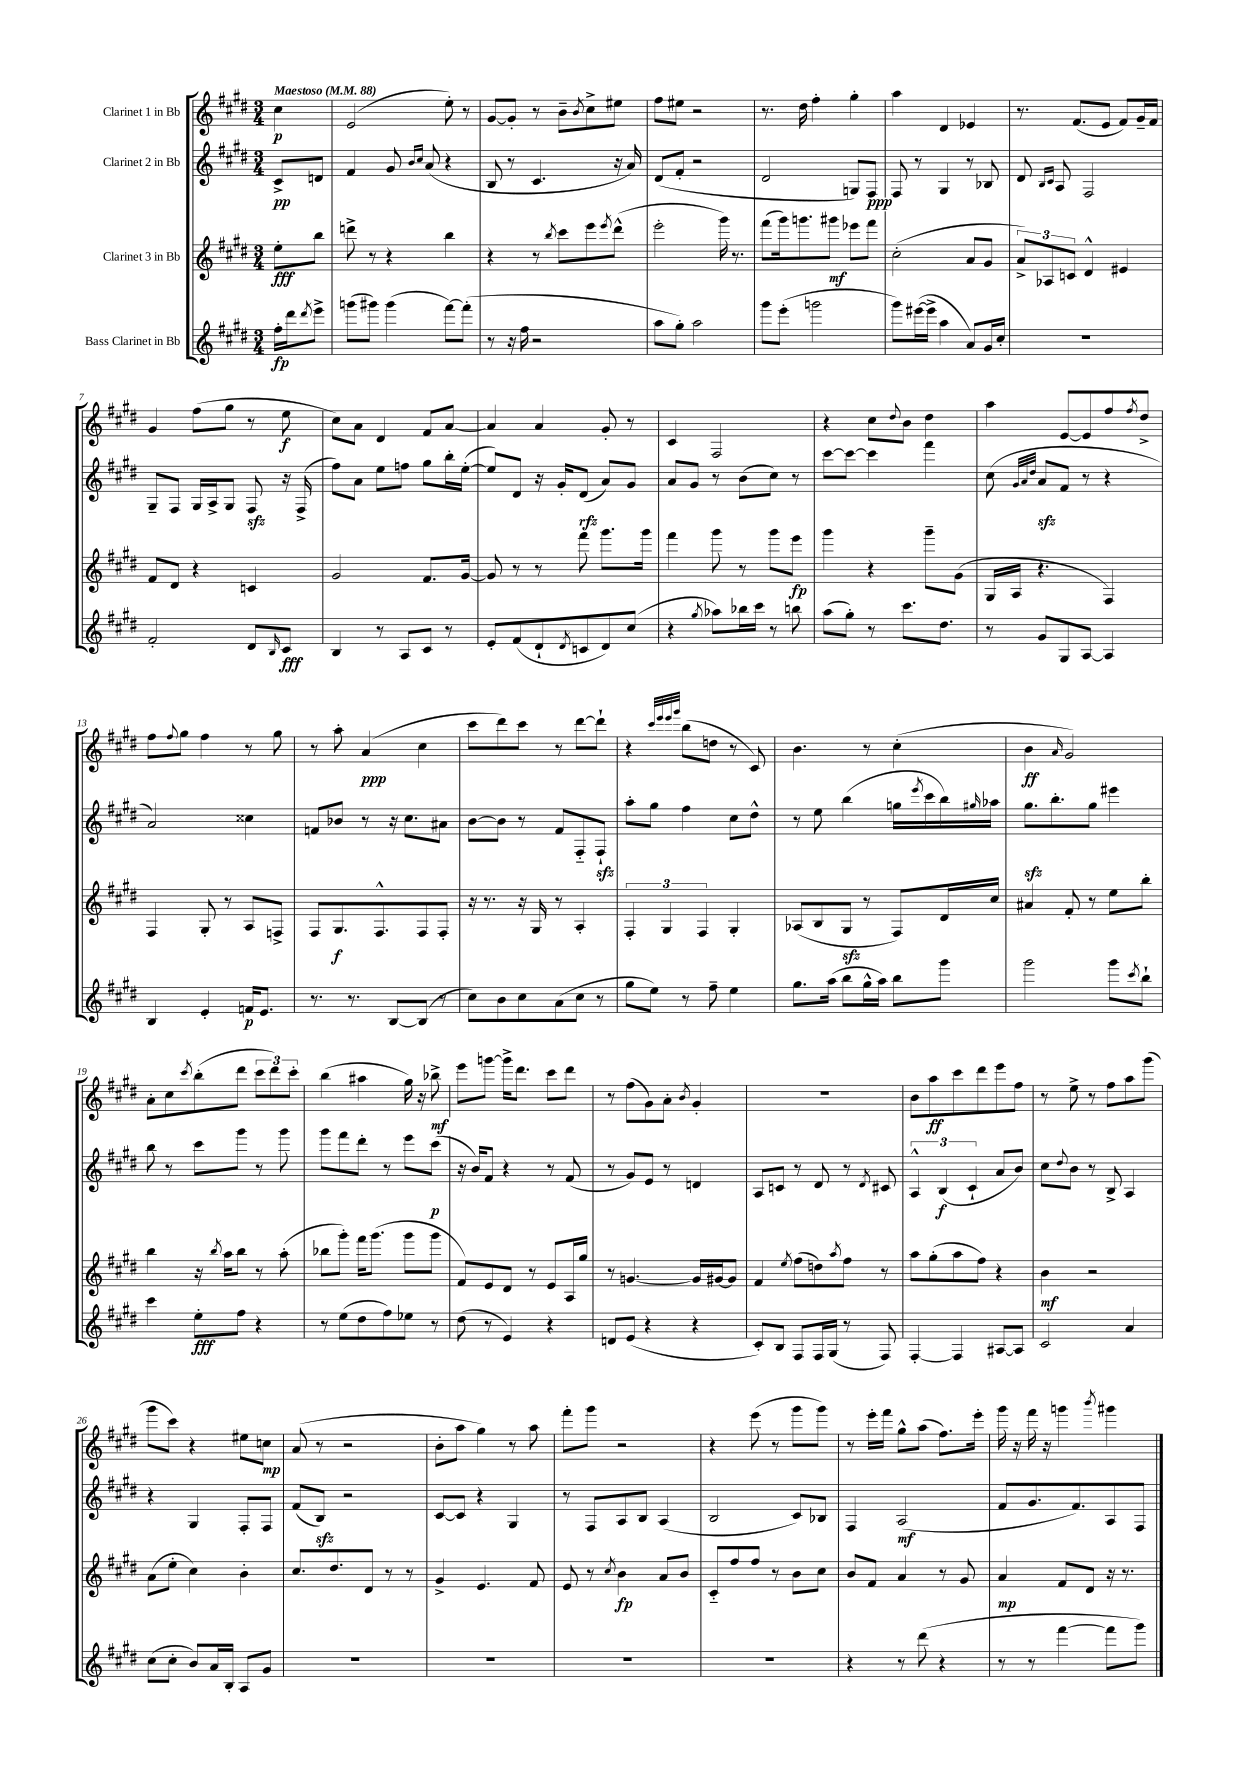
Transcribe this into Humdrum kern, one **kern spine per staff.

**kern	**kern	**kern	**kern
*staff4	*staff3	*staff2	*staff1
*clefG2	*clefG2	*clefG2	*clefG2
*k[f#c#g#d#]	*k[f#c#g#d#]	*k[f#c#g#d#]	*k[f#c#g#d#]
*M3/4	*M3/4	*M3/4	*M3/4
*MM88	*MM88	*MM88	*MM88
16ff#'	8ee'	8c#^	4cc#
16ddd#	.	.	.
8qddd#	.	.	.
8eee^	8bb	8d	.
=	=	=	=
(8ggg	8ddd^	4f#	(2e
8ggg#)	8r	.	.
(4ggg#	4r	8g#	.
.	.	16qqb	.
.	.	16qqcc#	.
.	.	(8a	.
[8fff#)	4bb	4r	8ee')
(8fff#']	.	.	8r
=	=	=	=
8r	4r	8B	[8g#
16r	.	8r	8g#']
16ff#	.	.	.
2r	8r	4.c#	8r
.	8qbb	.	.
.	8ccc#	.	8b~
.	.	.	8qb
.	8eee	.	8cc#^
.	8qeee	.	.
.	(8ddd#^^	16r	8ee#
.	.	16a)	.
=	=	=	=
8aa	2eee'	(8d#	8ff#
8gg#')	.	8f#'	8ee#
2aa	.	2r	2r
.	16ggg#)	.	.
.	8.r	.	.
=	=	=	=
8ggg#	(8fff#	2d#	8.r
(8eee'	16ggg#)	.	.
.	8.ggg	.	16dd#
2ggg	.	.	4ff#'
.	8ggg#	.	.
.	8eee-	8G)	4gg#'
.	8fff#	8F#	.
=	=	=	=
8ggg#)	(2cc#'	8F#	4aa
([16eee#	.	8r	.
16eee#^]	.	.	.
4aa	.	4G#	4d#
8a)	8a	8r	4e-
16g#	8g#	8B-	.
16cc#'	.	.	.
=	=	=	=
2.r	12a^)	8d#	8.r
.	12A-	.	.
.	.	16qqB	.
.	.	16qqc#	.
.	.	8A	.
.	12c	.	.
.	.	.	(8.f#
.	4d#^^	2F#	.
.	.	.	8e
.	4e#	.	8f#)
.	.	.	16g#~
.	.	.	16f#
=	=	=	=
2f#'	8f#	8G#~	4g#
.	8d#	8F#	.
.	4r	16G#	(8ff#
.	.	16A^	.
.	.	8G#	8gg#
8d#	4c	8F#	8r
16qqB	.	.	.
8c#	.	16r	8ee
.	.	(16F#^	.
=	=	=	=
4B	2g#	8ff#)	8cc#)
.	.	8a	8a
8r	.	8ee	4d#
8A	.	8ff	.
8c#	8.f#	8gg#	8f#
8r	.	16bb'	[8a
.	[16g#	([16ee'	.
=	=	=	=
8e'	8g#]	8ee])	4a]
(8f#	8r	8d#	.
8d#`	8r	16r	4a
.	.	16g#'	.
8qd#	.	.	.
8c	8fff#	(8d#	.
8d#)	8.ggg#	8a)	8g#'
(8cc#	.	8g#	8r
.	16ggg#	.	.
=	=	=	=
4r	4fff#	8a	4c#
.	.	8g#	.
8qgg#	.	.	.
8aa-)	8ggg#	8r	2F#
16bb-	8r	(8b	.
16ccc#	.	.	.
8r	8ggg#	8cc#)	.
8bb	8eee	8r	.
=	=	=	=
(8aa	4ggg#	[8ccc#	4r
8gg#')	.	8ccc#_	.
8r	4r	4ccc#]	8cc#
.	.	.	8qqdd#
8.ccc#	.	.	8b
.	8ggg#~	4fff#	4dd#
8.dd#	.	.	.
.	(8g#	.	.
=	=	=	=
8r	16G#	(8cc#	4aa
.	16A	.	.
.	.	32qqg#	.
.	.	32qqa	.
.	.	32qqdd#	.
8g#	4.r	8a	.
8G#	.	8f#	[8e
[8A	.	8r	8e]
4A]	4F#)	4r	8ff#
.	.	.	8qff#
.	.	.	8dd#^
=	=	=	=
4B	4F#	2a)	8ff#
.	.	.	8qqff#
.	.	.	8gg#
4e'	8G#'	.	4ff#
.	8r	.	.
16f	8A	4cc##	8r
8.e	.	.	.
.	8F^	.	8gg#
=	=	=	=
8.r	8F#	8f	8r
.	8.G#	8b-	8aa'
8.r	.	.	.
.	.	8r	(4a
.	8.F#^^	.	.
[8B	.	16r	.
.	.	8.cc#	.
(8B]	8F#	.	4cc#
8r	8F#'	8a#	.
=	=	=	=
8cc#)	16r	[8b	8ccc#
.	8.r	.	.
8b	.	8b]	8ddd#)
8cc#	16r	8r	8ccc#
.	16G#	.	.
(8a	8r	8f#	8r
8cc#	4A'	8F#'~	[8ddd#
8r	.	8F#`	8ddd#`]
=	=	=	=
8gg#	6F#'	8aa'	4r
8ee)	.	8gg#	.
.	6G#	.	.
.	.	.	32qqccc#
.	.	.	32qqeee
.	.	.	32qqeee
.	.	.	32qqggg#
8r	.	4ff#	(8bb
.	6F#	.	.
8ff#~	.	.	8dd
4ee	4G#'	8cc#	8r
.	.	8dd#^^	8c#)
=	=	=	=
8.gg#	(8A-	8r	4.b
.	8B	8ee	.
(16aa	.	.	.
8bb	8G#	(4bb	.
16gg#^^	8r	.	8r
16aa)	.	.	.
8bb	8F#)	16gg	(4cc#'
.	.	8qeee	.
.	.	16ccc#	.
8ggg#	16d#	16bb)	.
.	.	16qqgg#	.
.	16cc#	16aa-	.
=	=	=	=
2ggg#	4a#	8.gg#	4b
.	.	8.bb'	.
.	.	.	16qqa
.	8f#'	.	2g#)
.	8r	8gg#	.
8ggg#	8ee	4eee#	.
8qccc#	.	.	.
8bb`	8bb'	.	.
=	=	=	=
4ccc#	4bb	8bb	8a'
.	.	8r	8cc#
.	.	.	8qccc#
8ee'	16r	8ccc#	(8bb'
.	8qbb	.	.
.	16aa	.	.
8ff#	8bb	8ggg#	8ddd#
4r	8r	8r	12ccc#
.	.	.	12ddd#)
.	(8aa'	8ggg#	.
.	.	.	12ccc#'
=	=	=	=
8r	8bb-	8ggg#	(4bb
(8ee	8ggg#')	8fff#	.
8dd#	16fff#	8ddd#'	4aa#
.	(8.ggg#	.	.
8ff#)	.	8r	.
8ee-	8ggg#	8eee	16gg#)
.	.	.	16r
8r	8ggg#	(8ccc#	8bb-^
=	=	=	=
(8dd#	8f#)	16r	8eee
.	.	16b)	.
8r	8e	8f#	[8ggg
4e)	8d#	4r	16ggg^]
.	.	.	8.ddd#
.	8r	.	.
4r	8e	8r	8ccc#
.	16A	(8f#	8ddd#
.	16gg#	.	.
=	=	=	=
8d	8r	8r	8r
(8e	[4.g	8g#)	(8ff#
4r	.	8e	8g#)
.	.	8r	8a'
.	.	.	8qb
4r	16g]	4d	4g#'
.	[16g#	.	.
.	8g#]	.	.
=	=	=	=
8c#')	4f#	8A	2.r
8B	.	8c	.
.	8qee	.	.
8F#	(8ff#	8r	.
16F#	8dd)	8d#	.
(16G#	.	.	.
.	8qaa	.	.
8r	8ff#	8r	.
.	.	8qd#	.
8F#)	8r	8c#	.
=	=	=	=
[4F#'	8aa	6A^^	8b
.	(8gg#'	.	8aa
.	.	(6B	.
4F#]	8aa	.	8ccc#
.	.	6c#`	.
.	8ff#)	.	8ddd#
[8A#	4r	8a	8eee
8A#]	.	8b)	8ff#
=	=	=	=
2c#	4b	8cc#	8r
.	.	8qqdd#	.
.	.	8b	8ee^
.	2r	8r	8r
.	.	8B^	8ff#
4a	.	4A	8aa
.	.	.	(8ggg#
=	=	=	=
(8cc#	(8a	4r	8ggg#
8cc#'	8ee'	.	8ccc#)
8b)	4cc#)	4G#	4r
16a	.	.	.
16B'	.	.	.
8A	4b'	8F#'	8ee#
8g#	.	8F#	8cc
=	=	=	=
2.r	8.cc#	(8f#	(8a
.	.	8B)	8r
.	8.dd#	.	.
.	.	2r	2r
.	8d#	.	.
.	8r	.	.
.	8r	.	.
=	=	=	=
2.r	4g#^	[8c#	8b'
.	.	8c#]	8aa
.	4.e	4r	4gg#)
.	.	4G#	8r
.	8f#	.	8aa
=	=	=	=
2.r	8e	8r	8fff#'
.	8r	8F#	8ggg#
.	8qcc#	.	.
.	4b	8A	2r
.	.	8B	.
.	8a	(4A	.
.	8b	.	.
=	=	=	=
2.r	8c#'~	2B	4r
.	8ff#	.	.
.	8ff#	.	(8eee
.	8r	.	8r
.	8b	8c#)	8ggg#
.	8cc#	8B-	8ggg#)
=	=	=	=
4r	8b	4F#	8r
.	8f#	.	16eee'
.	.	.	16fff#
8r	4a	(2A	8gg#^^
(8ddd#	.	.	(8aa
4r	8r	.	8.ff#)
.	8g#	.	.
.	.	.	16eee'
=	=	=	=
8r	4a	8f#	16ggg#
.	.	.	16r
8r	.	8.g#	16fff#
.	.	.	16r
[4fff#	8f#	.	4ggg
.	.	8.f#)	.
.	8d#	.	.
.	.	.	8qbbb
8fff#]	16r	8A	4ggg#
.	8.r	.	.
8ggg#)	.	8F#	.
==	==	==	==
*-	*-	*-	*-
